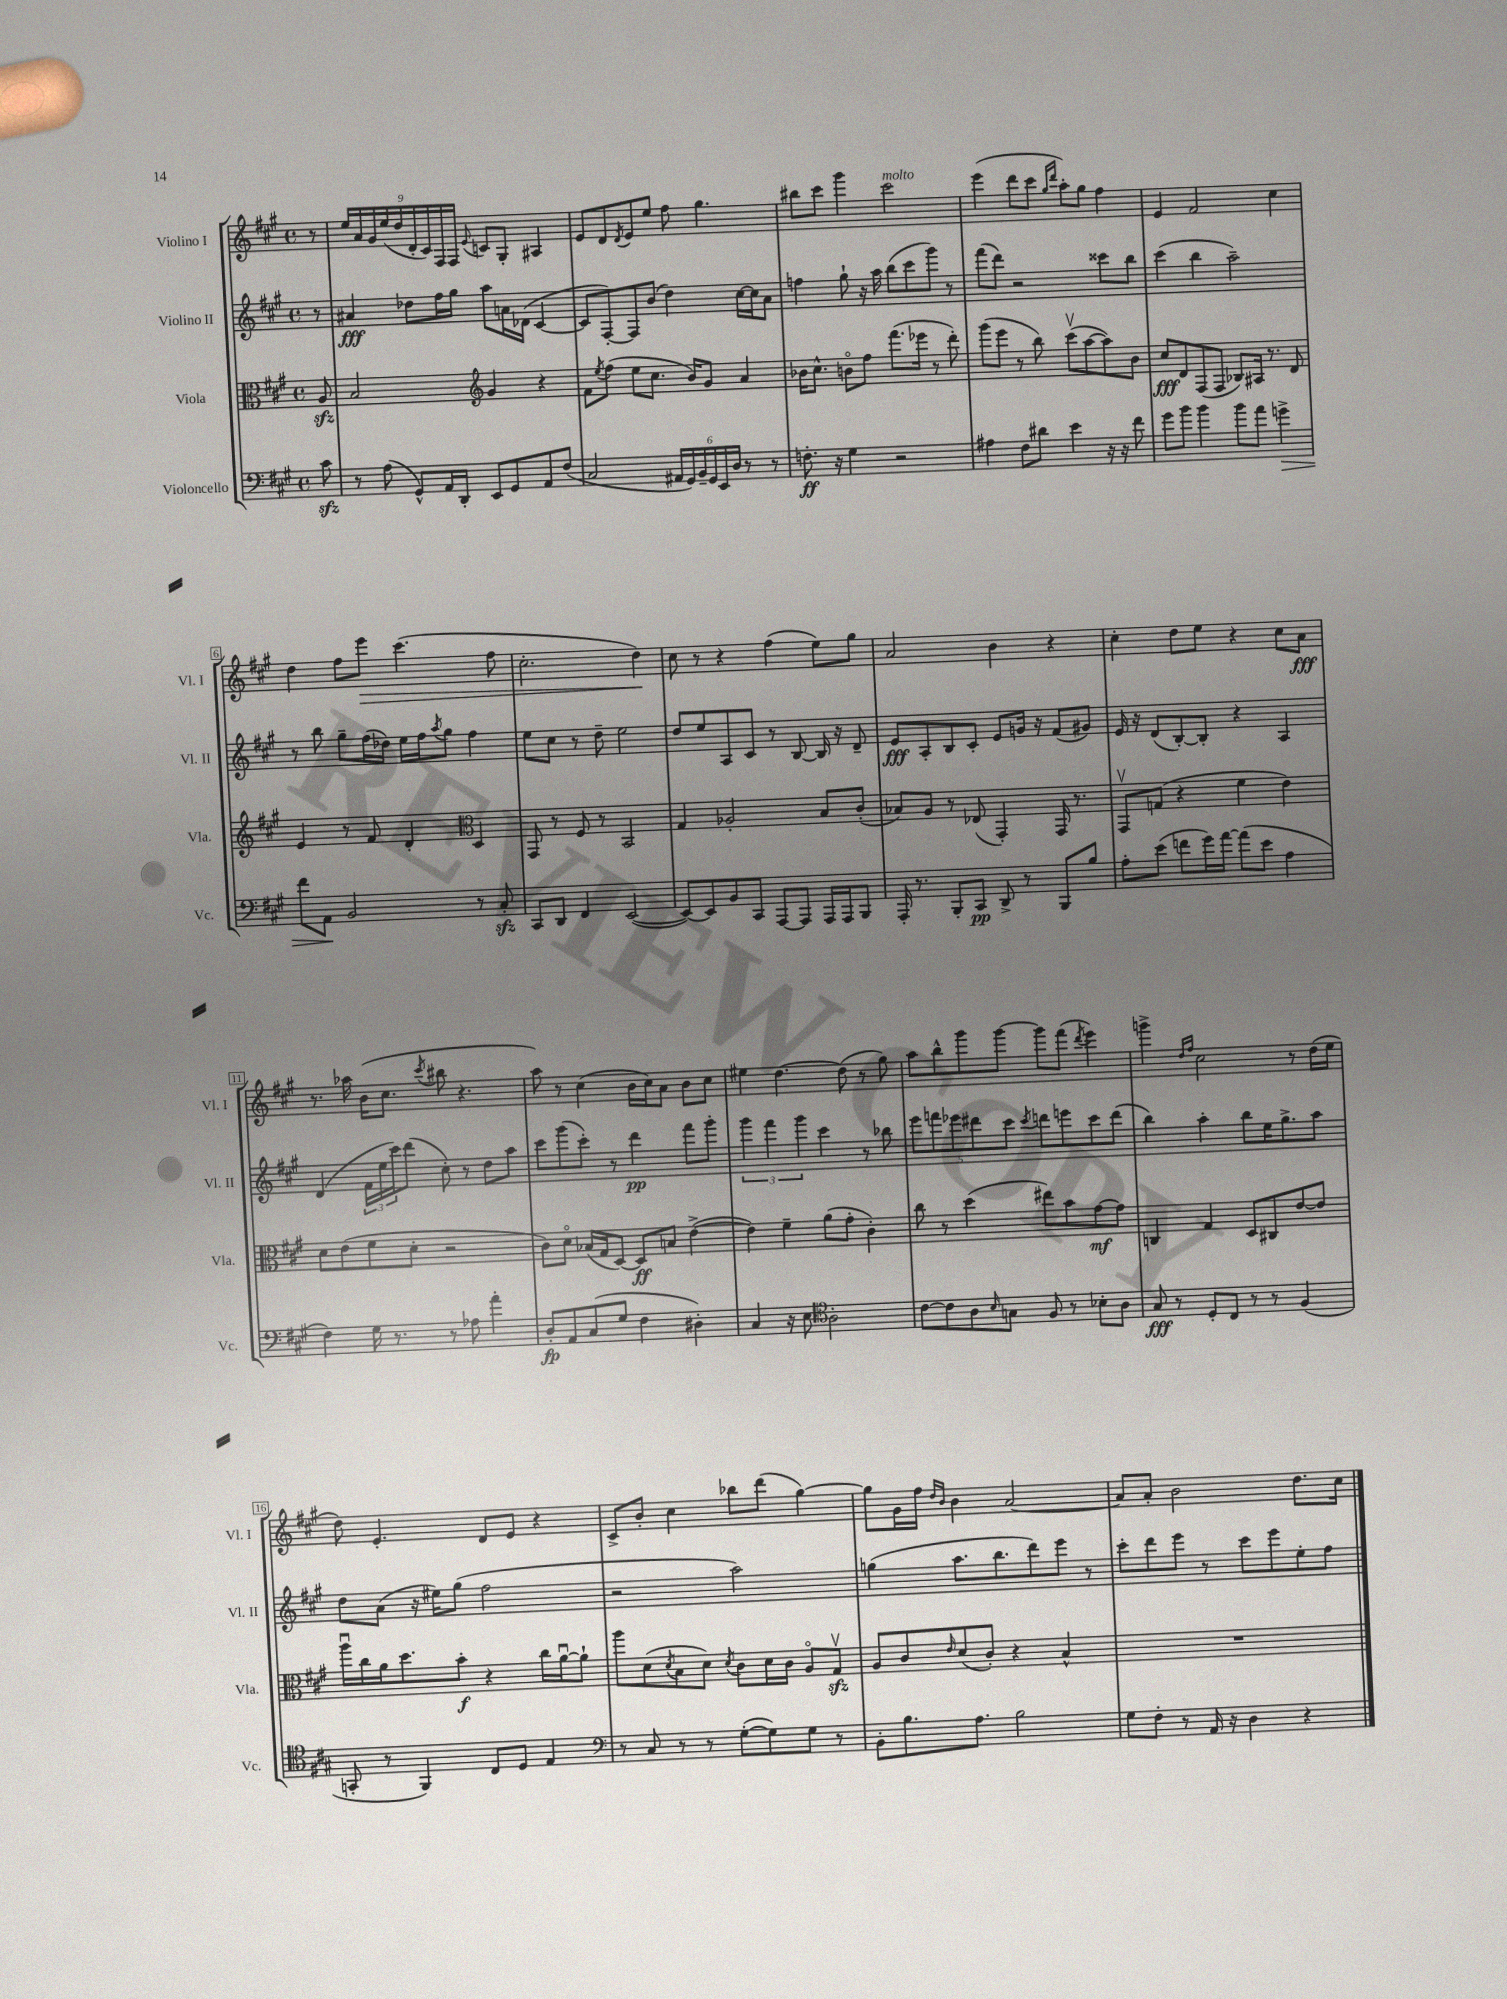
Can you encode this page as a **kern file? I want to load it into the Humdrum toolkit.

**kern	**dynam	**kern	**dynam	**kern	**dynam	**kern	**dynam
*part4	*part4	*part3	*part3	*part2	*part2	*part1	*part1
*staff4	*staff4	*staff3	*staff3	*staff2	*staff2	*staff1	*staff1
*I"Violoncello	*	*I"Viola	*	*I"Violino II	*	*I"Violino I	*
*I'Vc.	*	*I'Vla.	*	*I'Vl. II	*	*I'Vl. I	*
*clefF4	*	*clefC3	*	*clefG2	*	*clefG2	*
*k[f#c#g#]	*	*k[f#c#g#]	*	*k[f#c#g#]	*	*k[f#c#g#]	*
*M4/4	*	*M4/4	*	*M4/4	*	*M4/4	*
*met(c)	*	*met(c)	*	*met(c)	*	*met(c)	*
=	=	=	=	=	=	=	=
8c#zz\	.	8Azz/	.	8r	.	8r	.
=1	=1	=1	=1	=1	=1	=1	=1
8r	.	2B/	.	4a#X/	fff	18ee/LL	.
.	.	.	.	.	.	18a/	.
.	.	.	.	.	.	18g#/	.
(8A\	.	.	.	.	.	.	.
.	.	.	.	.	.	(18ee/	.
.	.	.	.	.	.	18dd/	.
8GG#^^/L)	.	.	.	8dd-X\L	.	.	.
.	.	.	.	.	.	18d'/	.
.	.	.	.	.	.	18c#/)	.
16AA/L	.	.	.	16ff#\L	.	.	.
.	.	.	.	.	.	18F#/	.
16DD'/JJ	.	.	.	16gg#\JJ	.	.	.
.	.	.	.	.	.	18F#/JJ	.
*	*	*clefG2	*	*	*	*	*
.	.	.	.	.	.	8qqe/	.
8EE/L	.	4g#/	.	8aa\L	.	8cn/L	.
8GG#/	.	.	.	16an\L	.	8G#'/J	.
.	.	.	.	(16d-X\JJ	.	.	.
8AA/	.	4r	.	[4c#/	.	4A#X/	.
(8F#/J	.	.	.	.	.	.	.
=2	=2	=2	=2	=2	=2	=2	=2
2C#/	.	8f#\L	.	8c#/L]	.	8e/L	.
.	.	8qee/	.	.	.	.	.
.	.	(8ff#\J	.	[8F#'/)	.	8d/	.
.	.	.	.	.	.	8qd/	.
.	.	8ee\L	.	8F#/]	.	8e/	.
.	.	8.cc#\J	.	(8b/J	.	8ee/J	.
24AA#X/LL	.	.	.	4dd\)	.	8ff#\	.
24GG#/)	.	.	.	.	.	.	.
.	.	16b/KL)	.	.	.	.	.
24BB~/	.	.	.	.	.	.	.
24GG#/	.	8g#/J	.	.	.	4.gg#\	.
24EE/	.	.	.	.	.	.	.
24D/JJ	.	.	.	.	.	.	.
8r	.	4a/	.	[16cc#\LL	.	.	.
.	.	.	.	16cc#\J]	.	.	.
8r	.	.	.	8a\J	.	.	.
=3	=3	=3	=3	=3	=3	=3	=3
8.Fn'\	ff	16b-X\KL	.	4ffn\	.	8bb#X\L	.
.	.	8.cc#^^\J	.	.	.	.	.
.	.	.	.	.	.	8ccc#\J	.
16r	.	.	.	.	.	.	.
4G#\	.	8bn\L	.	8gg#`\	.	4ggg#\	.
.	.	8ff#\J	.	16r	.	.	.
.	.	.	.	16aa\	.	.	.
!	!	!	!	!	!	!LO:TX:a:i:t=molto	!
2r	.	(8.fff#\L	.	(8bb\L	.	2ccc#\	.
.	.	.	.	8ccc#\	.	.	.
.	.	16eee-X\Jk	.	.	.	.	.
.	.	8r	.	8ggg#\J)	.	.	.
.	.	8ddd'\)	.	8r	.	.	.
=4	=4	=4	=4	=4	=4	=4	=4
4A#X\	.	(8ggg#\L	.	(8fff#\L	.	(4eee\	.
.	.	8eee\J	.	8ddd\J)	.	.	.
8F#\L	.	8r	.	2r	.	8ddd\L	.
8d#X\J	.	8bb\)	.	.	.	8ccc#\J	.
.	.	.	.	.	.	16qqgg#/LL	.
.	.	.	.	.	.	16qqddd/JJ	.
4e\	.	(8ccc#v\L	.	.	.	8aa'\L)	.
.	.	[8aa\	.	.	.	8gg#\J	.
16r	.	8aa\])	.	8ccc##X\L	.	4ff#\	.
16r	.	.	.	.	.	.	.
8f#\	.	8b\J	.	8bb\J	.	.	.
=5	=5	=5	=5	=5	=5	=5	=5
8g#\L	.	8cc#/L	fff	(4ccc#\	.	4e/	.
8b\J	.	8d/	.	.	.	.	.
4b\	.	(8F#/	.	4bb\	.	2f#/	.
.	.	8F#/J	.	.	.	.	.
8b\L	.	8B-X/L)	.	2aa~\)	.	.	.
8a\J	.	16A#X/Jk	.	.	.	.	.
.	.	8.r	.	.	.	.	.
!	!LO:HP:b	!	!	!	!	!	!
4gn^\	>	.	.	.	.	4cc#\	.
.	.	8d/	.	.	.	.	.
!!LO:LB:g=z
=6	=6	=6	=6	=6	=6	=6	=6
8f#\L	.	4e/	.	8r	.	4dd\	.
8AA\J	.	.	.	8bb\	.	.	.
2BB/	]	8r	.	8gg#~\L	.	8ff#\L	.
!	!	!	!	!	!	!	!LO:HP:b
.	.	8f#/	.	(16ff#\L	.	8eee\J	>
.	.	.	.	16dd-X\JJ)	.	.	.
.	.	4d'/	.	16ee\LL	.	(4.ccc#\	.
.	.	.	.	16ff#\J	.	.	.
.	.	.	.	8qaa/	.	.	.
.	.	.	.	8gg#\J	.	.	.
*	*	*clefC3	*	*	*	*	*
8r	.	4D/	.	4ff#\	.	.	.
8C#zz'/	.	.	.	.	.	8ff#\	.
=7	=7	=7	=7	=7	=7	=7	=7
8CC#/L	.	8GG#/	.	8ee\L	.	2.cc#'\	.
8DD/J	.	8r	.	8cc#\J	.	.	.
4FF#/	.	8F#/	.	8r	.	.	.
.	.	8r	.	8dd~\	.	.	.
([2EE/	.	2BB/	.	2ee\	.	.	.
.	.	.	.	.	.	4dd\)	.
.	.	.	.	.	.	.	]
=8	=8	=8	=8	=8	=8	=8	=8
8EE/L_)	.	4G#/	.	8dd/L	.	8cc#\	.
8EE/]	.	.	.	8ee/	.	8r	.
8BB/	.	2A-X'/	.	8A/	.	4r	.
8CC#/J	.	.	.	8c#/J	.	.	.
[8AAA/L	.	.	.	8r	.	(4ff#\	.
8AAA/J]	.	.	.	[8B/	.	.	.
16AAA/LL	.	8B/L	.	16B/]	.	8ee\L)	.
16AAA/J	.	.	.	16r	.	.	.
8BBB/J	.	(8c#'/J	.	8d~/	.	8gg#\J	.
=9	=9	=9	=9	=9	=9	=9	=9
16AAA'/	.	8B-X/L)	.	8e/L	fff	2a/	.
8.r	.	.	.	.	.	.	.
.	.	8A/J	.	8A'/	.	.	.
8BBB'/L	.	8r	.	8B/	.	.	.
8CC#/J	pp	(8E-X/	.	8c#'/J	.	.	.
8DD^/	.	4GG#'/)	.	8e/L	.	4b\	.
8r	.	.	.	16gn/Jk	.	.	.
.	.	.	.	16r	.	.	.
8BBB/L	.	16GG#/	.	(8f#/L	.	4r	.
.	.	8.r	.	.	.	.	.
8B/J	.	.	.	8g#X/J)	.	.	.
=10	=10	=10	=10	=10	=10	=10	=10
8A'\L	.	8GG#v/L	.	16e/	.	4cc#'\	.
.	.	.	.	16r	.	.	.
(8e\J	.	(8Gn/J	.	(8d/L	.	.	.
8fn\L	.	4r	.	[8B'/)	.	8dd\L	.
16g#\L)	.	.	.	8B'/J]	.	8ee\J	.
[16a\JJ	.	.	.	.	.	.	.
(8a\L]	.	4f#\	.	4r	.	4r	.
8e\J	.	.	.	.	.	.	.
4A\	.	4e\)	.	4A/	.	8cc#\L	.
.	.	.	.	.	.	8a\J	fff
!!LO:LB:g=z
=11	=11	=11	=11	=11	=11	=11	=11
4F#\)	.	8d\L	.	(4d/	.	8.r	.
.	.	(8e\	.	.	.	.	.
.	.	.	.	.	.	16aa-X\	.
16G#\	.	8f#\	.	24f#\LL	.	(16b\KL	.
.	.	.	.	24ee\	.	.	.
8.r	.	.	.	.	.	8.cc#\J	.
.	.	.	.	24ccc#\J)	.	.	.
.	.	8d'\J	.	(8ddd\J	.	.	.
.	.	.	.	.	.	8qccc#/	.
8r	.	2r	.	8cc#'\)	.	8bb#X\	.
8A-X\	.	.	.	8r	.	4.r	.
4a'\	.	.	.	8dd\L	.	.	.
.	.	.	.	8aa\J	.	.	.
=12	=12	=12	=12	=12	=12	=12	=12
8D'/L	fp	8c#\L)	.	8ccc#\L	.	8aa\)	.
8AA/	.	8d\J	.	(8ggg#\	.	8r	.
(8C#/	.	(16B-X/LL	.	8ccc#'\J)	.	(4cc#\	.
.	.	16G#/J	.	.	.	.	.
8G#/J	.	[8D/J)	.	8r	.	.	.
4F#\	.	8D/L]	ff	4ddd\	pp	16b\LL	.
.	.	.	.	.	.	16cc#\J)	.
.	.	8Bn/J	.	.	.	8a\J	.
4D#X'\)	.	([4e^\	.	8fff#\L	.	8b\L	.
.	.	.	.	8ggg#'\J	.	8cc#\J	.
=13	=13	=13	=13	=13	=13	=13	=13
4C#/	.	4e\])	.	6ggg#\	.	4ee#X\	.
.	.	.	.	6fff#\	.	.	.
16r	.	4f#~\	.	.	.	[4.dd\	.
8.E\	.	.	.	.	.	.	.
.	.	.	.	6ggg#\	.	.	.
*clefC4	*	*	*	*	*	*	*
2A'\	.	(8a\L	.	4ccc#\	.	.	.
.	.	8g#'\J	.	.	.	(8dd\]	.
.	.	4c#'\)	.	8r	.	8r	.
.	.	.	.	8bb-X\	.	8gg#\)	.
=14	=14	=14	=14	=14	=14	=14	=14
[8c#\L	.	8cc#\	.	10eee\L	.	8aa\L	.
.	.	.	.	10fffn\	.	.	.
8c#\]	.	8r	.	.	.	8bb^^\	.
.	.	.	.	10eee-X\	.	.	.
8A\	.	(4dd\	.	.	.	8ggg#\	.
.	.	.	.	10ddd#X\	.	.	.
16qqB/	.	.	.	.	.	.	.
8Gn\J	.	.	.	.	.	[8ggg#\J	.
.	.	.	.	10ccc#\J	.	.	.
.	.	.	.	8qccc#/	.	.	.
8F#/	.	8ee#X\L)	.	8dddn\L	.	8ggg#\L]	.
8r	.	8b\	.	8eeen\	.	(8fff#\J	.
.	.	.	.	.	.	8qddd/	.
8B-X'\L	.	[8g#\	mf	8ccc#\	.	4eee\)	.
8A\J	.	8g#\J]	.	(8ddd\J	.	.	.
=15	=15	=15	=15	=15	=15	=15	=15
8G#/	fff	4Cn/	.	4bb\)	.	4gggn^\	.
8r	.	.	.	.	.	.	.
.	.	.	.	.	.	16qqdd/LL	.
.	.	.	.	.	.	16qqff#/JJ	.
8D'/L	.	4G#/	.	4aa'\	.	2cc#\	.
8C#/J	.	.	.	.	.	.	.
8r	.	8D/L	.	8bb\L	.	.	.
8r	.	8C#X/	.	16ee\K	.	.	.
.	.	.	.	8.gg#^\	.	.	.
(4F#/	.	[8e/	.	.	.	8r	.
.	.	8e/J]	.	8aa\J	.	(16dd\LL	.
.	.	.	.	.	.	16ee\JJ	.
!!LO:LB:g=z
=16	=16	=16	=16	=16	=16	=16	=16
8GGn'/	.	16aau\LL	.	8dd\L	.	8dd\)	.
.	.	16cc#\	.	.	.	.	.
8r	.	16a\J	.	(8a\J	.	4.e'/	.
.	.	8.dd\	.	.	.	.	.
4FF#/)	.	.	.	16r	.	.	.
.	.	.	.	16ee#X\KL)	.	.	.
.	.	8b'\J	f	(8gg#\J	.	.	.
8C#/L	.	4r	.	2ff#\	.	8d/L	.
8D/J	.	.	.	.	.	8e/J	.
4E/	.	16cc#\LL	.	.	.	4r	.
.	.	[16au\J	.	.	.	.	.
.	.	8a`\J]	.	.	.	.	.
=17	=17	=17	=17	=17	=17	=17	=17
*clefF4	*	*	*	*	*	*	*
8r	.	8aa\L	.	2r	.	8c#^/L	.
8C#/	.	(8d\	.	.	.	8b'/J	.
.	.	8qd/	.	.	.	.	.
8r	.	8B\	.	.	.	4cc#\	.
8r	.	8d\J)	.	.	.	.	.
.	.	8qd/	.	.	.	.	.
([8G#'\L	.	8c#\L	.	2aa\)	.	8bb-X\L	.
8G#\])	.	16d\L	.	.	.	(8ddd\J	.
.	.	16c#\JJ	.	.	.	.	.
8G#\J	.	8A/L	.	.	.	[4gg#\)	.
8r	.	8G#zzv/J	.	.	.	.	.
=18	=18	=18	=18	=18	=18	=18	=18
8BB'\L	.	8A/L	.	(4ggn\	.	8gg#\L]	.
8.B\	.	8c#/	.	.	.	16g#\L	.
.	.	.	.	.	.	16ff#\JJ	.
.	.	.	.	.	.	16qqdd/LL	.
.	.	16qqe/	.	.	.	16qqb/JJ	.
.	.	(8d/	.	8.aa\L	.	4b\	.
8.A\J	.	.	.	.	.	.	.
.	.	8c#'/J)	.	.	.	.	.
.	.	.	.	8.bb\	.	.	.
2B\	.	4r	.	.	.	[2a/	.
.	.	.	.	8ddd\)	.	.	.
.	.	4B^^/	.	8eee\J	.	.	.
.	.	.	.	8r	.	.	.
=19	=19	=19	=19	=19	=19	=19	=19
8G#\L	.	1r	.	8ccc#'\L	.	8a/L]	.
8F#'\J	.	.	.	8ddd\	.	8a'/J	.
8r	.	.	.	8eee\J	.	2b\	.
16AA/	.	.	.	8r	.	.	.
16r	.	.	.	.	.	.	.
4D\	.	.	.	8ccc#\L	.	.	.
.	.	.	.	8eee\	.	.	.
4r	.	.	.	8ee'\	.	8.dd\L	.
.	.	.	.	8ff#\J	.	.	.
.	.	.	.	.	.	16cc#\Jk	.
==	==	==	==	==	==	==	==
*-	*-	*-	*-	*-	*-	*-	*-
